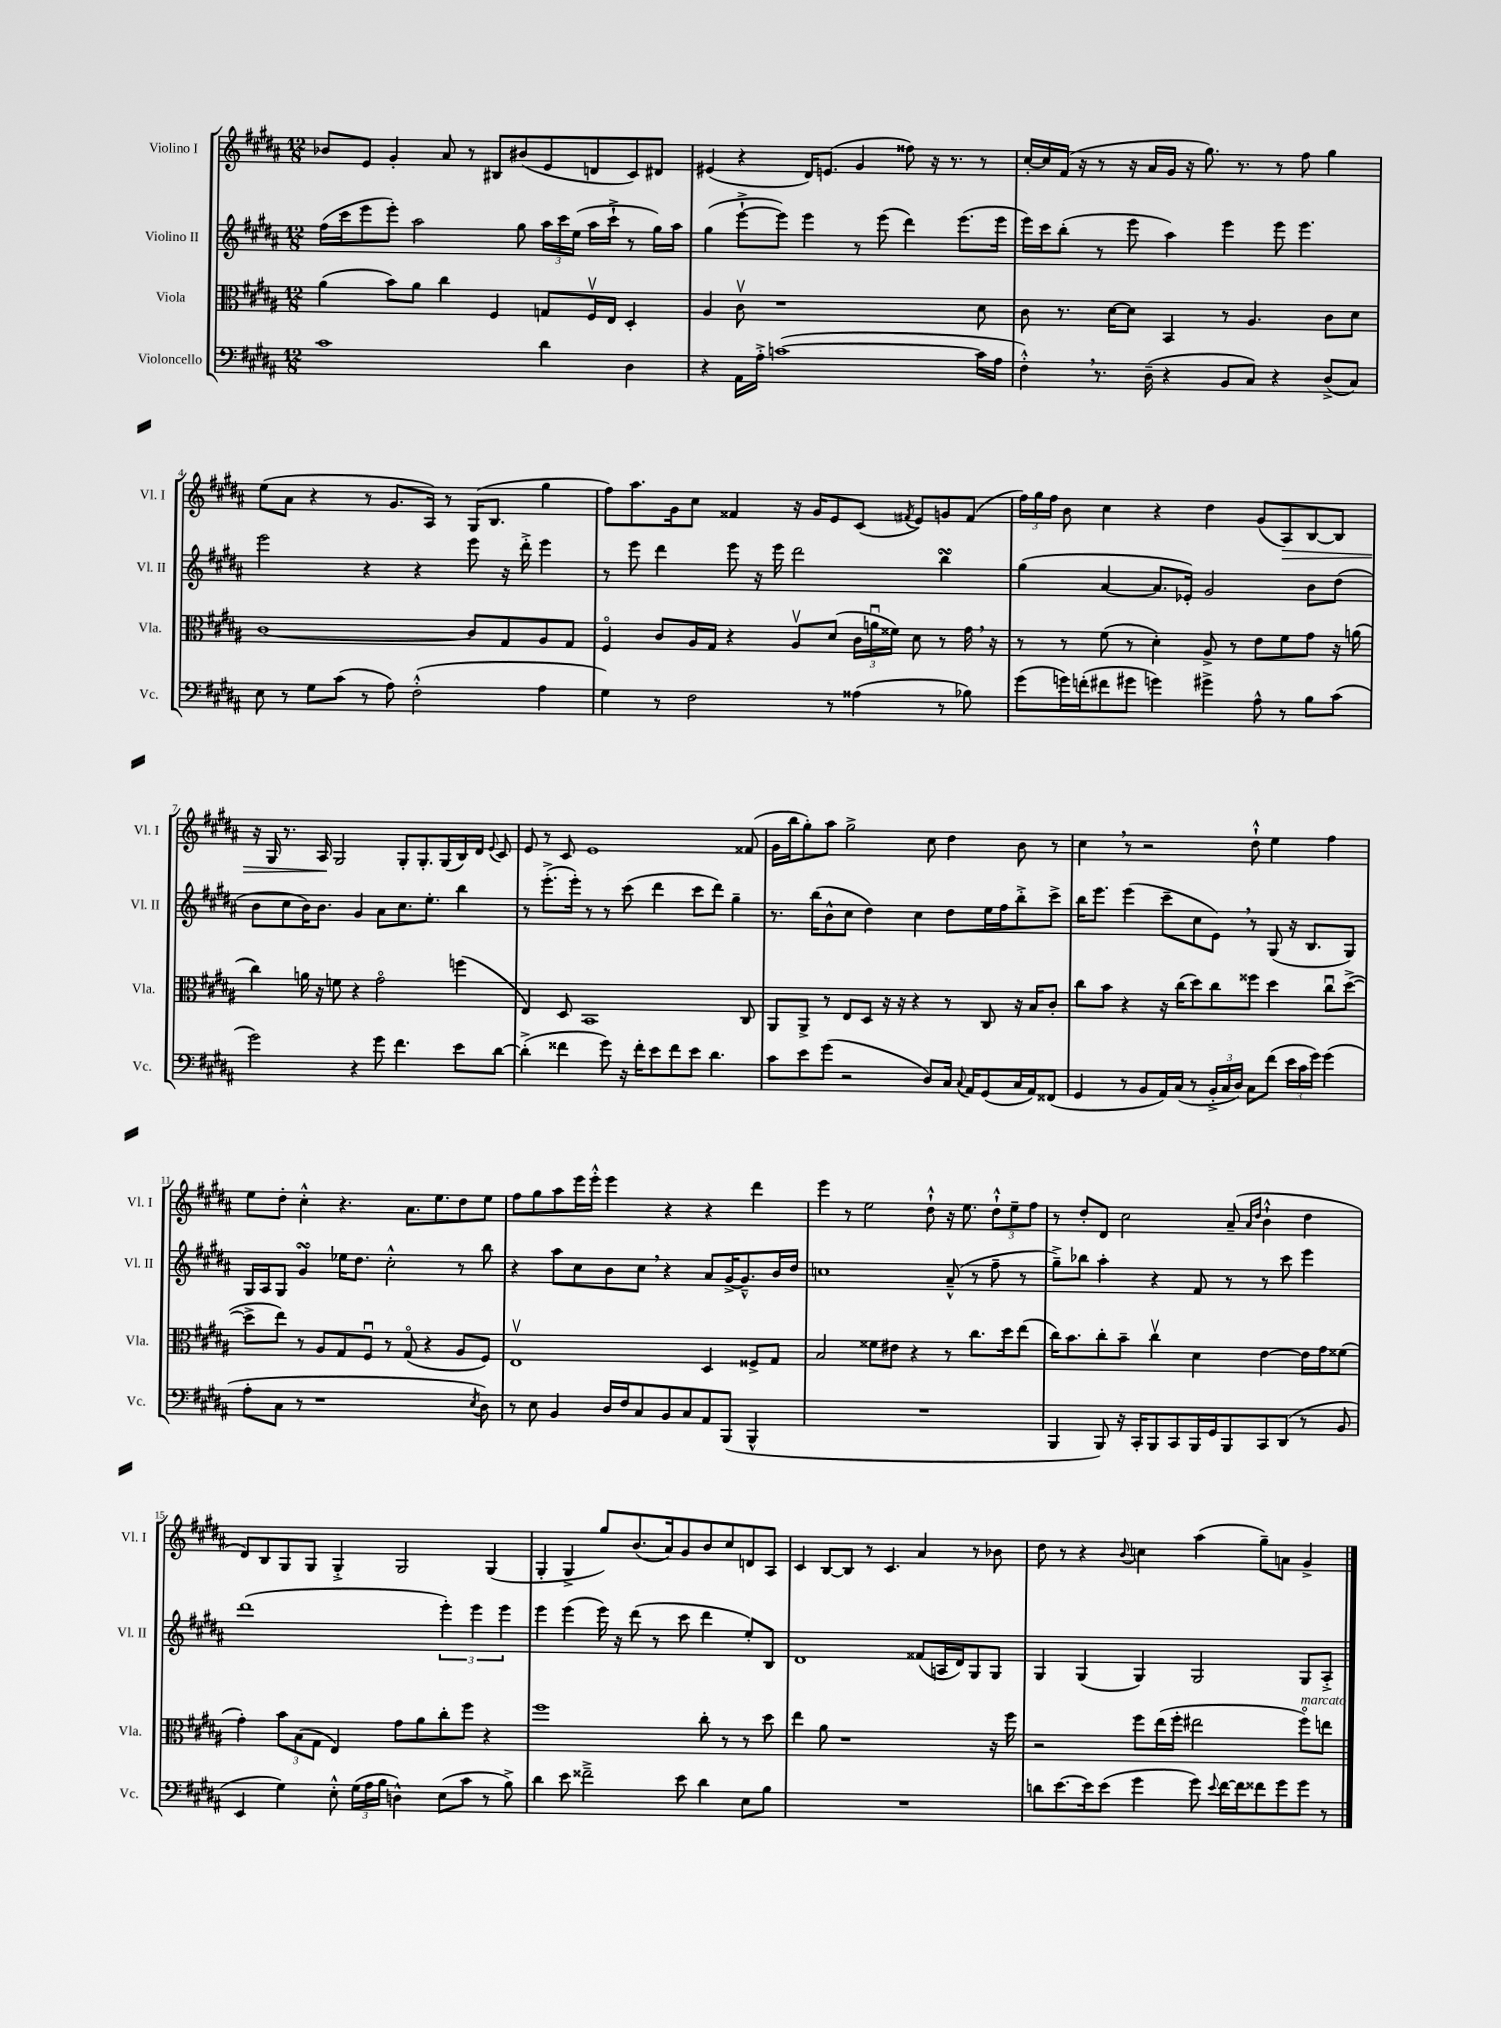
<<
\new StaffGroup <<
\new Staff = "s0" \with { instrumentName = "Violino I" shortInstrumentName = "Vl. I" } {
    \clef treble \key b \major \numericTimeSignature \time 12/8
    \autoBeamOff bes'8[ e'8] gis'4-. ais'8 r8 bis8[ bis'8( e'8 d'8 cis'8) dis'8] |
    eis'4( r4 dis'16[) e'8.]( gis'4 fisis''8) r16 r8. r8 |
    cis''16[~-. cis''16 fis'16]( r16 r8 r16 ais'16[ gis'16] r16 gis''8.) r8. r8 fis''8 gis''4 |
    e''8[( ais'8] r4 r8 gis'8.[ ais16]) r8 gis16[( b8.] gis''4 |
    fis''8[) ais''8. gis'16 cis''8] fisis'4 r16 gis'16[ e'8 cis'8]( \acciaccatura { fis'8 } e'8[) g'8 fis'8]( |
    \tuplet 3/2 { fis''16[) gis''16 fis''16] } b'8 cis''4 r4 dis''4 gis'8[( ais8\>) b8~ b8] |
    r16 gis16 r8. ais16\! gis2 gis8[-. gis8.-. gis16( b16) dis'16] \appoggiatura { e'8 } cis'8 |
    e'8 r8 cis'8 e'1 fisis'8( |
    gis'16[ b''16 gis''8-.) ais''8] gis''2-> cis''8 dis''4 b'8 r8 |
    cis''4 \breathe r8 r2 dis''8-!-^ e''4 fis''4 |
    e''8[ dis''8]-. cis''4-.-^ r4. ais'8.[ e''8. dis''8 e''8] |
    fis''8[ gis''8 ais''8 e'''16 e'''16]-.-^ e'''4 r4 r4 dis'''4 |
    e'''4 r8 e''2 dis''8-!-^ r16 e''8. \tuplet 3/2 { dis''8[-!-^ e''8-- fis''8] } |
    r8 dis''8[-. dis'8] cis''2 ais'8--( \grace { ais'16[ dis''16] } b'4-!-^ dis''4 |
    dis'8[) b8 gis8 gis8] gis4-.-> gis2 gis4( |
    gis4-. gis4-> gis''8[) b'8.( ais'16) gis'8 b'8 cis''8 d'8 ais8] |
    cis'4 b8[~ b8] r8 cis'4. ais'4 r8 bes'8 |
    dis''8 r8 r4 \appoggiatura { b'8 } c''4 ais''4( gis''8[--) a'8] gis'4-> \bar "|." |
}
\new Staff = "s1" \with { instrumentName = "Violino II" shortInstrumentName = "Vl. II" } {
    \clef treble \key b \major \numericTimeSignature \time 12/8
    \autoBeamOff fis''16[( cis'''16 e'''8 e'''8]-.) ais''2 gis''8 \tuplet 3/2 { ais''16[ cis'''16 e''16]( } ais''16[ cis'''16]-!-> r8 gis''16[) ais''16] |
    gis''4( e'''8[~-!-> e'''8]) e'''4 r8 e'''8( dis'''4) e'''8.[( e'''16] |
    e'''16[) cis'''16 b''8]-.( r8 e'''8 ais''4) e'''4 e'''8 e'''4. |
    e'''2 r4 r4 e'''8 r16 dis'''16-.-> e'''4 |
    r8 e'''8 dis'''4 e'''8 r16 e'''16 dis'''2 b''4\turn |
    gis''4( ais'4~ ais'8.[ ees'16]-.) gis'2 b'8[ dis''8]( |
    b'8[ cis''8 b'16) b'8.] gis'4 ais'8[ cis''8. e''8.]-. b''4 |
    r8 e'''8.[-.->( e'''16]-.) r8 r8 cis'''8( dis'''4 cis'''8[ dis'''8]) gis''4-- |
    r8. b''16[( b'8-^ cis''8] dis''4) cis''4 dis''8[ e''16 fis''16 b''8-.-> cis'''8]-> |
    b''16[ e'''8.] e'''4( cis'''8[-- cis''8 e'8]) \breathe r8 gis8( r16 b8.[ gis8]) |
    gis16[ ais16 gis8] gis'4\turn ees''16[ dis''8.] cis''2-.-^ r8 b''8 |
    r4 ais''8[ cis''8 b'8 cis''8] \breathe r4 ais'8[ gis'16~-> gis'8.---^ b'16 dis''16] |
    c''1 ais'8---^( r8 fis''8-- r8 |
    gis''8[--->) bes''8] ais''4-. r4 fis'8 r8 r8 cis'''8 e'''4 |
    dis'''1( \tuplet 3/2 { e'''4-.) e'''4 e'''4 } |
    e'''4 e'''4( e'''16) r16 dis'''8( r8 cis'''8 dis'''4 e''8[-.) b8] |
    dis'1 fisis'8[( a16 dis'16) gis8 gis8] |
    gis4 gis4( gis4) gis2 gis8[ ais8]-.-> \bar "|." |
}
\new Staff = "s2" \with { instrumentName = "Viola" shortInstrumentName = "Vla." } {
    \clef alto \key b \major \numericTimeSignature \time 12/8
    \autoBeamOff ais'4( b'8[) ais'8] cis''4 fis4 g8[ fis16\upbow e16] dis4-. |
    ais4 cis'8\upbow r1 dis'8 |
    cis'8 r8. dis'16[~ dis'8] b,4 r8 ais4. cis'8[ dis'8] |
    cis'1~ cis'8[ gis8 ais8 gis8] |
    fis4\flageolet cis'8[ ais16 gis16] r4 ais8[\upbow dis'8]( \tuplet 3/2 { cis'16[ a'16\downbow fisis'16]) } dis'8 r8 gis'16 \breathe r16 |
    r8 r8 fis'8( r8 dis'4-.) ais8-> r8 e'8[ fis'8 gis'8] r16 a'16( |
    cis''4) a'16 r16 f'8 r4 gis'2\flageolet f''4( |
    e4) dis8 b,1 cis8 |
    ais,8[ ais,8]-> r8 e8[ dis8] r16 r16 r4 r8 cis8 r16 b16[ cis'8]-. |
    cis''8[ b'8] r4 r16 cis''16[( dis''8) cis''8 fisis''8] dis''4 cis''8[\downbow dis''8]~->( |
    dis''8[-> e''8]) r8 ais8[ gis8 fis8]\downbow r8 gis8\flageolet( r4 ais8[ fis8]) |
    e1\upbow dis4 fisis8[-> gis8] |
    b2 fisis'8[ eis'8] r4 r8 cis''8.[ dis''16 e''8]( |
    cis''16[) b'8. cis''8-. b'8]-- cis''4\upbow dis'4 e'4~ e'16[ gis'16 fisis'8]( |
    gis'4-.) \tuplet 3/2 { b'8[ b8( gis8] } e4) gis'8[ ais'8 cis''8-. fis''8] r4 |
    fis''1 cis''8-. r8 r8 dis''8 |
    e''4 ais'8 r1 r16 fis''16 |
    r2 fis''8[ e''16( fis''16]-. eis''2 fis''8[\flageolet^\markup { \italic "marcato" }) e''8] \bar "|." |
}
\new Staff = "s3" \with { instrumentName = "Violoncello" shortInstrumentName = "Vc." } {
    \clef bass \key b \major \numericTimeSignature \time 12/8
    \autoBeamOff cis'1 dis'4 dis4 |
    r4 ais,16[ ais16]-.-> c'1~( c'16[ ais16] |
    fis4-.-^) \breathe r8. dis16--( r4 b,8[ cis8]) r4 dis8[->( cis8]) |
    e8 r8 gis8[ cis'8]( r8 ais8) fis2-.-^( ais4 |
    gis4) r8 fis2 r8 aisis4( r8 bes8) |
    gis'8[( g'16) f'16-.( fis'8 gis'8] g'4) gis'4-> ais8-^ r8 b8[ cis'8]( |
    gis'2) r4 gis'8 fis'4. e'8[ dis'8]~ |
    dis'4-.->( fisis'4 gis'8) r16 fisis'16[-. e'8 fisis'8 e'8] dis'4. |
    cis'8[ e'8 gis'8]( r2 dis8[) cis16] \appoggiatura { cis8 } ais,16[ gis,8( cis16 ais,16) fisis,8]( |
    gis,4 r8 b,8[ ais,16) cis16]( r8 \tuplet 3/2 { b,16[-.-> cis16 dis16]) } cis8[ fis'8]( \tuplet 3/2 { e'16[ cis'16 gis'16]) } gis'4( |
    ais8[-. cis8] r8 r1 \acciaccatura { e8 } dis8) |
    r8 e8 b,4 dis16[ fis16 cis8 b,8 cis8 ais,8 b,,8]( b,,4-^ |
    R1. |
    b,,4 b,,8) r16 cis,16[-. b,,8 cis,8 b,,16 gis,16 b,,8 cis,8 dis,8]( r8 b,8 |
    e,4 gis4) e8-.-^ \tuplet 3/2 { gis16[( ais16 b16] } d4-^) e8[( cis'8] r8 b8->) |
    dis'4 e'8 fisis'2---> e'8 dis'4 e8[ b8] |
    R1. |
    d'8[ e'8.~ e'16 e'8]( gis'4 gis'8) \appoggiatura { e'8 } fis'16[~ fis'16 fisis'8 gis'8 gis'8] r8 \bar "|." |
}
>>
>>
